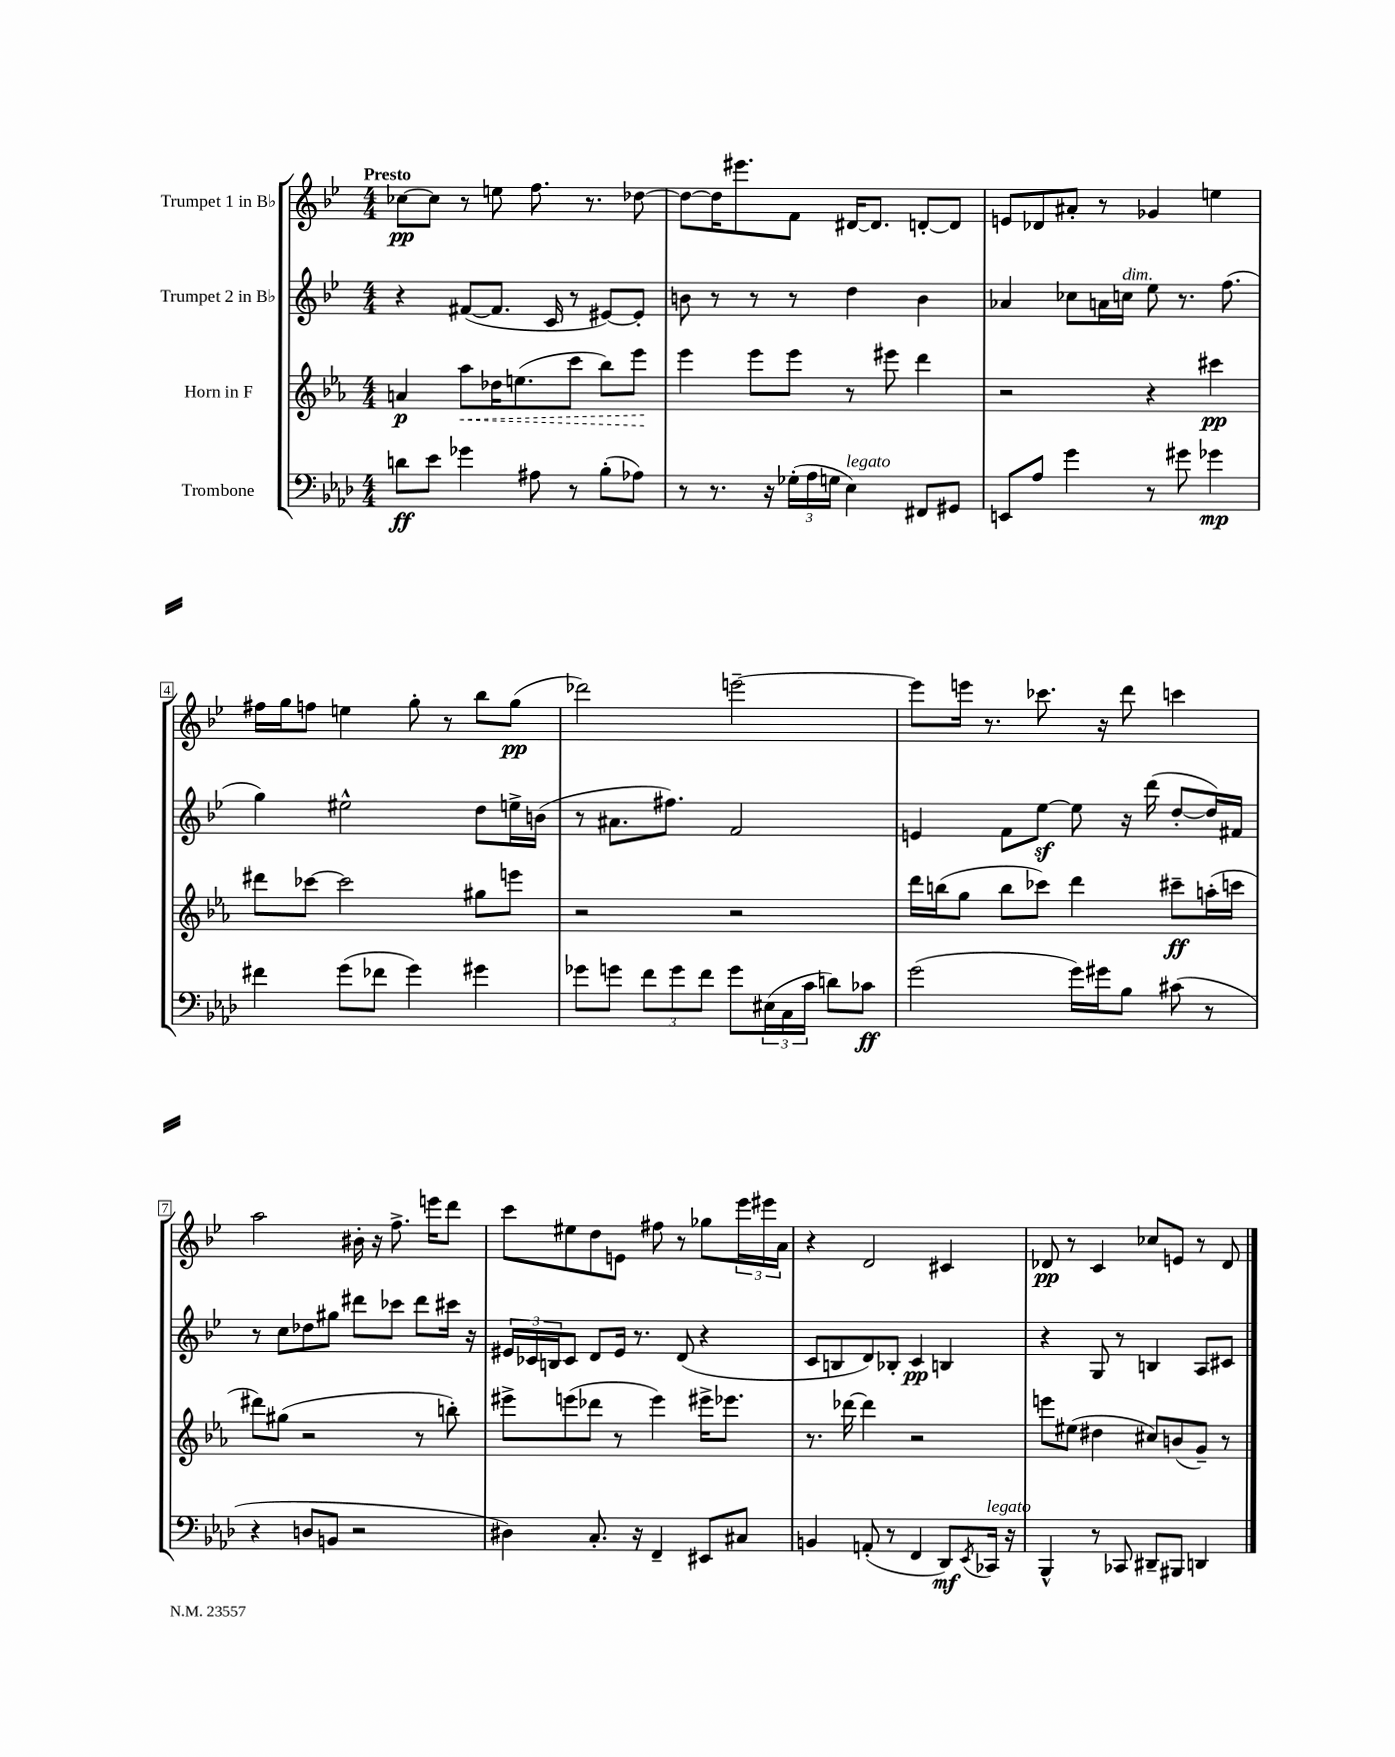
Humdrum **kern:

**kern	**kern	**kern	**kern
*staff4	*staff3	*staff2	*staff1
*clefF4	*clefG2	*clefG2	*clefG2
*k[b-e-a-d-]	*k[b-e-a-]	*k[b-e-]	*k[b-e-]
*M4/4	*M4/4	*M4/4	*M4/4
8d	4a	4r	[8cc-
8e-	.	.	8cc-]
4g-	8aa-	([8f#	8r
.	16dd-	8.f#]	8ee
.	(8.ee	.	.
8A#	.	.	8.ff
.	.	16c	.
8r	8ccc	8r	.
.	.	.	8.r
(8B-'	8bb-)	[8e#)	.
8A-)	8eee-	8e#']	[8dd-
=	=	=	=
8r	4eee-	8b	8dd-_
8.r	.	8r	16dd-]
.	.	.	8.eee#
.	8eee-	8r	.
16r	.	.	.
(24G-'	8eee-	8r	8f
24A-	.	.	.
24G	.	.	.
4E-)	8r	4dd	[16d#
.	.	.	8.d#]
.	8eee#	.	.
8FF#	4ddd	4b	[8d'
8GG#	.	.	8d]
=	=	=	=
8EE	2r	4a-	8e
8A-	.	.	8d-
4g	.	8cc-	8a#'
.	.	16a	8r
.	.	16cc	.
8r	4r	8ee-	4g-
8g#	.	8.r	.
4g-	4ccc#	.	4ee
.	.	(8.ff	.
=	=	=	=
4f#	8ddd#	4gg)	16ff#
.	.	.	16gg
.	[8ccc-	.	8ff
(8g	2ccc-]	2ee#^^	4ee
8f-	.	.	.
4g)	.	.	8gg'
.	.	.	8r
4g#	8gg#	8dd	8bb-
.	8eee	16ee^	(8gg
.	.	(16b	.
=	=	=	=
8g-	2r	8r	2ddd-)
8g	.	8.a#	.
12f	.	.	.
.	.	8.ff#)	.
12g	.	.	.
12f	.	.	.
8g	2r	2f	[2eee~
(24E#	.	.	.
24C	.	.	.
24c	.	.	.
8d)	.	.	.
8c-	.	.	.
=	=	=	=
(2g	16ddd	4e	8eee]
.	(16bb	.	.
.	8gg	.	16eee
.	.	.	8.r
.	8bb	8f	.
.	8ccc-)	[8ee-	8.ccc-
16g)	4ddd	8ee-]	.
16g#	.	.	16r
8B-	.	16r	8ddd
.	.	(16ddd	.
(8c#	8ccc#~	[8dd'	4ccc
8r	(16aa'	16dd])	.
.	16ccc	16f#	.
=	=	=	=
4r	8ddd#)	8r	2aa
.	(8gg#	8cc	.
8D	2r	8dd-	.
8BB	.	8gg#	.
2r	.	8ddd#	16b#'
.	.	.	16r
.	.	8ccc-	8.ff^
.	8r	8ddd#	.
.	.	.	16eee
.	8bb')	16ccc#	8ddd
.	.	16r	.
=	=	=	=
4D#)	8eee#^	24e#	8ccc
.	.	24c-	.
.	.	24B	.
.	(8eee	8c-	8ee#
8.C'	8ddd-	8d	8dd
.	8r	16e#	8e
16r	.	8.r	.
4FF~	4eee)	.	8ff#
.	.	(8d	8r
8EE#	16eee#^	4r	8gg-
.	8.eee-	.	.
8C#	.	.	24eee-
.	.	.	24eee#
.	.	.	24a
=	=	=	=
4BB	8.r	8c	4r
.	.	8B	.
.	[16ddd-	.	.
(8AA'	4ddd-]	8d)	2d
8r	.	8B-'	.
4FF	2r	4c	.
8DD-)	.	4B	4c#
8qEE-	.	.	.
16CC-	.	.	.
16r	.	.	.
=	=	=	=
4BBB-^^	8eee	4r	8d-
.	(8ee#	.	8r
8r	4dd#	8G	4c
8CC-	.	8r	.
8DD#~	8cc#)	4B	8cc-
8BBB#	(8b	.	8e
4DD	8g~)	8A	8r
.	8r	8c#	8d-
==	==	==	==
*-	*-	*-	*-
